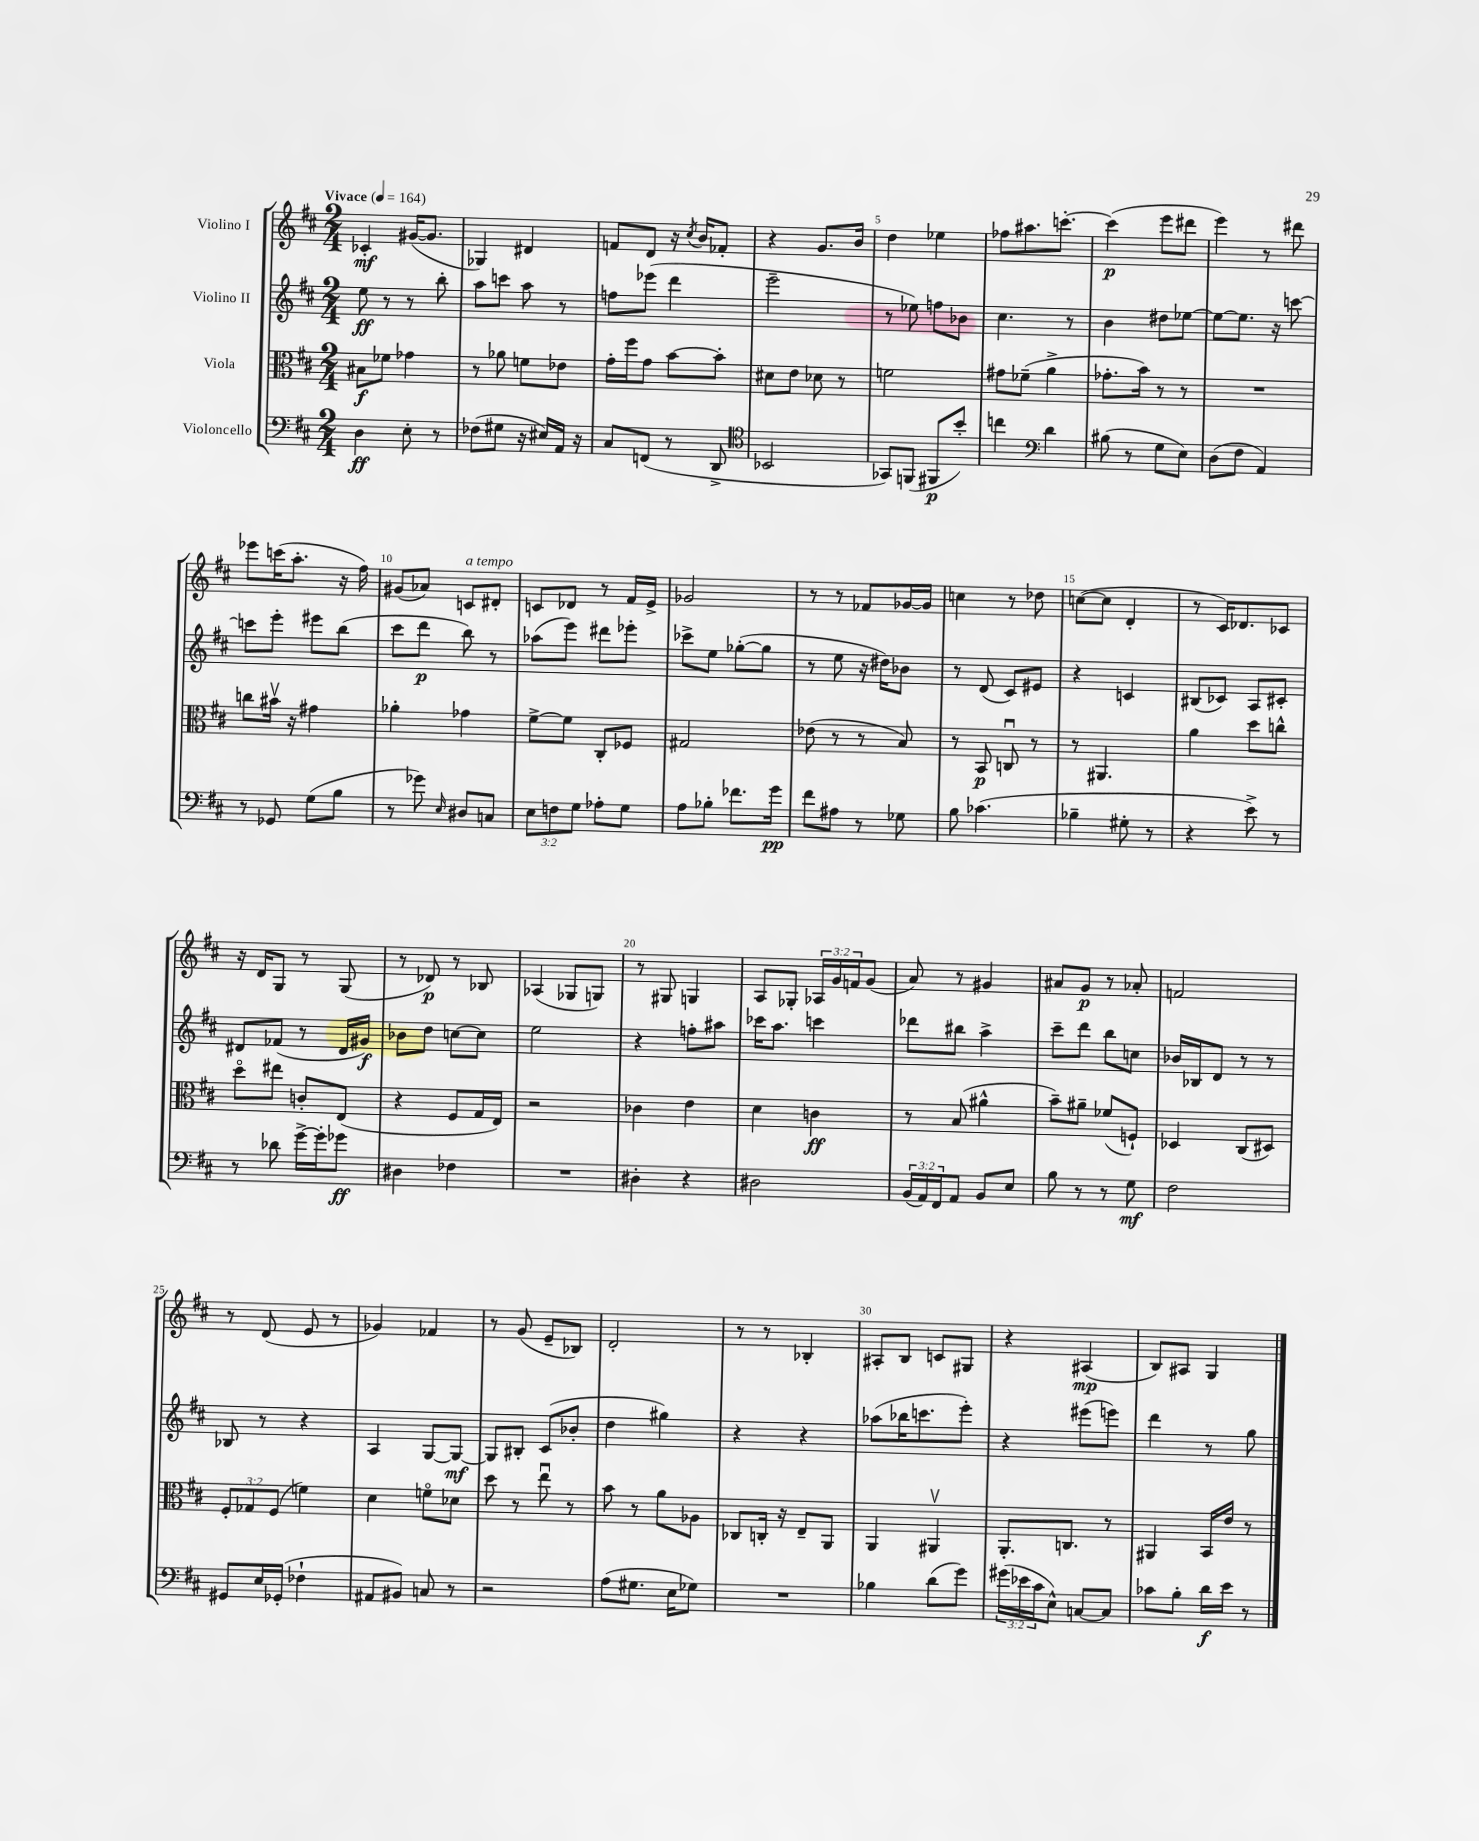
<<
\new StaffGroup <<
\new Staff = "s0" \with { instrumentName = "Violino I" } {
    \clef treble \key d \major \numericTimeSignature \time 2/4 \override Staff.TupletNumber.text = #tuplet-number::calc-fraction-text \tempo "Vivace" 4 = 164
    ces'4-.\mf gis'16~( gis'8. |
    ges4) dis'4 |
    f'8 d'8 r16 \acciaccatura { cis''8 } b'16 fes'8-. |
    r4 g'8. b'16 |
    d''4 ees''4 |
    fes''8 ais''8. c'''8.~-. |
    c'''4\p( e'''8 dis'''8 |
    e'''4) r8 dis'''8 |
    ees'''8 c'''16( a''8.-. r16 fis''16) |
    gis'8( aes'8) c'8^\markup { \italic "a tempo" } dis'8-. |
    c'8 des'8 r8 fis'16 e'16-> |
    ges'2 |
    r8 r8 fes'8 ges'16~ ges'16 |
    c''4 r8 des''8 |
    c''8~( c''8 d'4-. |
    r8 cis'16) des'8. ces'8 |
    r16 d'16 g8 r8 g8( |
    r8 des'8\p) r8 bes8 |
    aes4( ges8 g8) |
    r8 gis8 g4 |
    a8 ges8-. \tuplet 3/2 { aes16 g'16 f'16 } g'8( |
    a'8) r8 gis'4 |
    ais'8 g'8\p r8 aes'8-. |
    f'2 |
    r8 d'8( e'8 r8 |
    ges'4) fes'4 |
    r8 g'8( e'8-- bes8) |
    d'2-. |
    r8 r8 bes4-. |
    ais8-. b8 c'8 gis8 |
    r4 ais4\mp( |
    b8) ais8 g4 \bar "|." |
}
\new Staff = "s1" \with { instrumentName = "Violino II" } {
    \clef treble \key d \major \numericTimeSignature \time 2/4
    e''8\ff r8 r8 b''8-. |
    a''8 c'''8 a''8 r8 |
    f''8 ees'''8( d'''4 |
    e'''2-- |
    r8 ees''8) f''8 bes'8 |
    cis''4. r8 |
    b'4 dis''8 ees''8~ |
    ees''8~ ees''8. r16 c'''8~ |
    c'''8 e'''8-. eis'''8 b''8( |
    cis'''8 d'''8\p b''8) r8 |
    aes''8( e'''8) dis'''8 ees'''8-. |
    ces'''8-> e''8 ges''8~-.( ges''8 |
    r8 e''8 r16 dis''16) bes'8 |
    r8 d'8( cis'8) eis'8 |
    r4 c'4 |
    bis8( ces'8) a8 cis'8-. |
    dis'8 fes'8( r8 dis'16 gis'16\f) |
    bes'8 d''8 c''8~ c''8 |
    e''2 |
    r4 f''8-. ais''8 |
    ces'''16 a''8. c'''4 |
    des'''8 bis''8 a''4-> |
    cis'''8-- d'''8 b''8 c''8 |
    bes'16 bes16 d'8 r8 r8 |
    bes8 r8 r4 |
    a4 g8~ g8~\mf |
    g8 bis8-. cis'8( bes'8-. |
    d''4 gis''4) |
    r4 r4 |
    aes''8( bes''16 c'''8. e'''8-.) |
    r4 eis'''8( e'''8) |
    d'''4 r8 g''8 \bar "|." |
}
\new Staff = "s2" \with { instrumentName = "Viola" } {
    \clef alto \key d \major \numericTimeSignature \time 2/4 \override Staff.TupletNumber.text = #tuplet-number::calc-fraction-text
    bis8\f fes'8 ges'4 |
    r8 aes'8 f'8 ees'8 |
    g'16-. fis''16 g'8 b'8~ b'8-. |
    dis'8 e'8 des'8 r8 |
    f'2 |
    gis'8 fes'8--( a'4-> |
    ges'8.-. b'16) r8 r8 |
    R2 |
    c''8 bis'16\upbow r16 gis'4 |
    aes'4-. ges'4 |
    fis'8~-> fis'8 cis8-. fes8 |
    gis2 |
    ees'8( r8 r8 b8) |
    r8 b,8\p c8\downbow r8 |
    r8 ais,4. |
    a'4 d''8 c''8-^ |
    d''8\flageolet eis''8 c'8-. e8( |
    r4 fis8 g16 e16) |
    r2 |
    ces'4 e'4 |
    d'4 c'4\ff |
    r8 b8( ais'4-^ |
    b'8--) ais'8-- fes'8( f8-!) |
    des4 cis8( dis8) |
    \tuplet 3/2 { fis8-. ges8 fis8( } f'4) |
    d'4 f'8\flageolet des'8 |
    d''8 r8 e''8\downbow r8 |
    b'8 r8 a'8 aes8 |
    ces8 c16-. r16 e8-- a,8 |
    a,4 ais,4\upbow |
    a,8.-. c8. r8 |
    ais,4 b,16 e'16 r8 \bar "|." |
}
\new Staff = "s3" \with { instrumentName = "Violoncello" } {
    \clef bass \key d \major \numericTimeSignature \time 2/4 \override Staff.TupletNumber.text = #tuplet-number::calc-fraction-text
    d4\ff e8-. r8 |
    fes8( gis8 r16 eis16) a,16 r16 |
    cis8 f,8( r8 d,8-> |
    \clef tenor bes,2 |
    ges,8) f,8( fis,8\p b'8-.) |
    c''4 \clef bass d'4 |
    bis8( r8 g8 e8) |
    d8( fis8 a,4) |
    r8 ges,8 g8( b8 |
    r8 ges'8) \grace { e16 } dis8 c8 |
    \tuplet 3/2 { e8 f8 g8 } aes8-. g8 |
    a8 bes8-. fes'8. g'16\pp |
    fis'8 ais8 r8 ges8 |
    b8 ces'4.( |
    bes4-- gis8-. r8 |
    r4 e'8->) r8 |
    r8 des'8 g'16~-> g'16-. ges'8\ff |
    dis4 fes4 |
    R2 |
    dis4-. r4 |
    dis2 |
    \tuplet 3/2 { b,16( a,16) fis,16 } a,8 b,8 e8 |
    b8 r8 r8 g8\mf |
    fis2 |
    gis,8 e16 ges,16-.( fes4-! |
    ais,8 bis,8) c8 r8 |
    r2 |
    a8( gis8. e16 ges8) |
    R2 |
    bes4 d'8( g'8) |
    \tuplet 3/2 { gis'16( ees'16 cis'16 } e8-^) c8~ c8 |
    ces'8 b8-. d'16\f e'16 r8 \bar "|." |
}
>>
>>
\layout { \context { \Score \override BarNumber.break-visibility = ##(#f #t #t) barNumberVisibility = #(every-nth-bar-number-visible 5) } }
